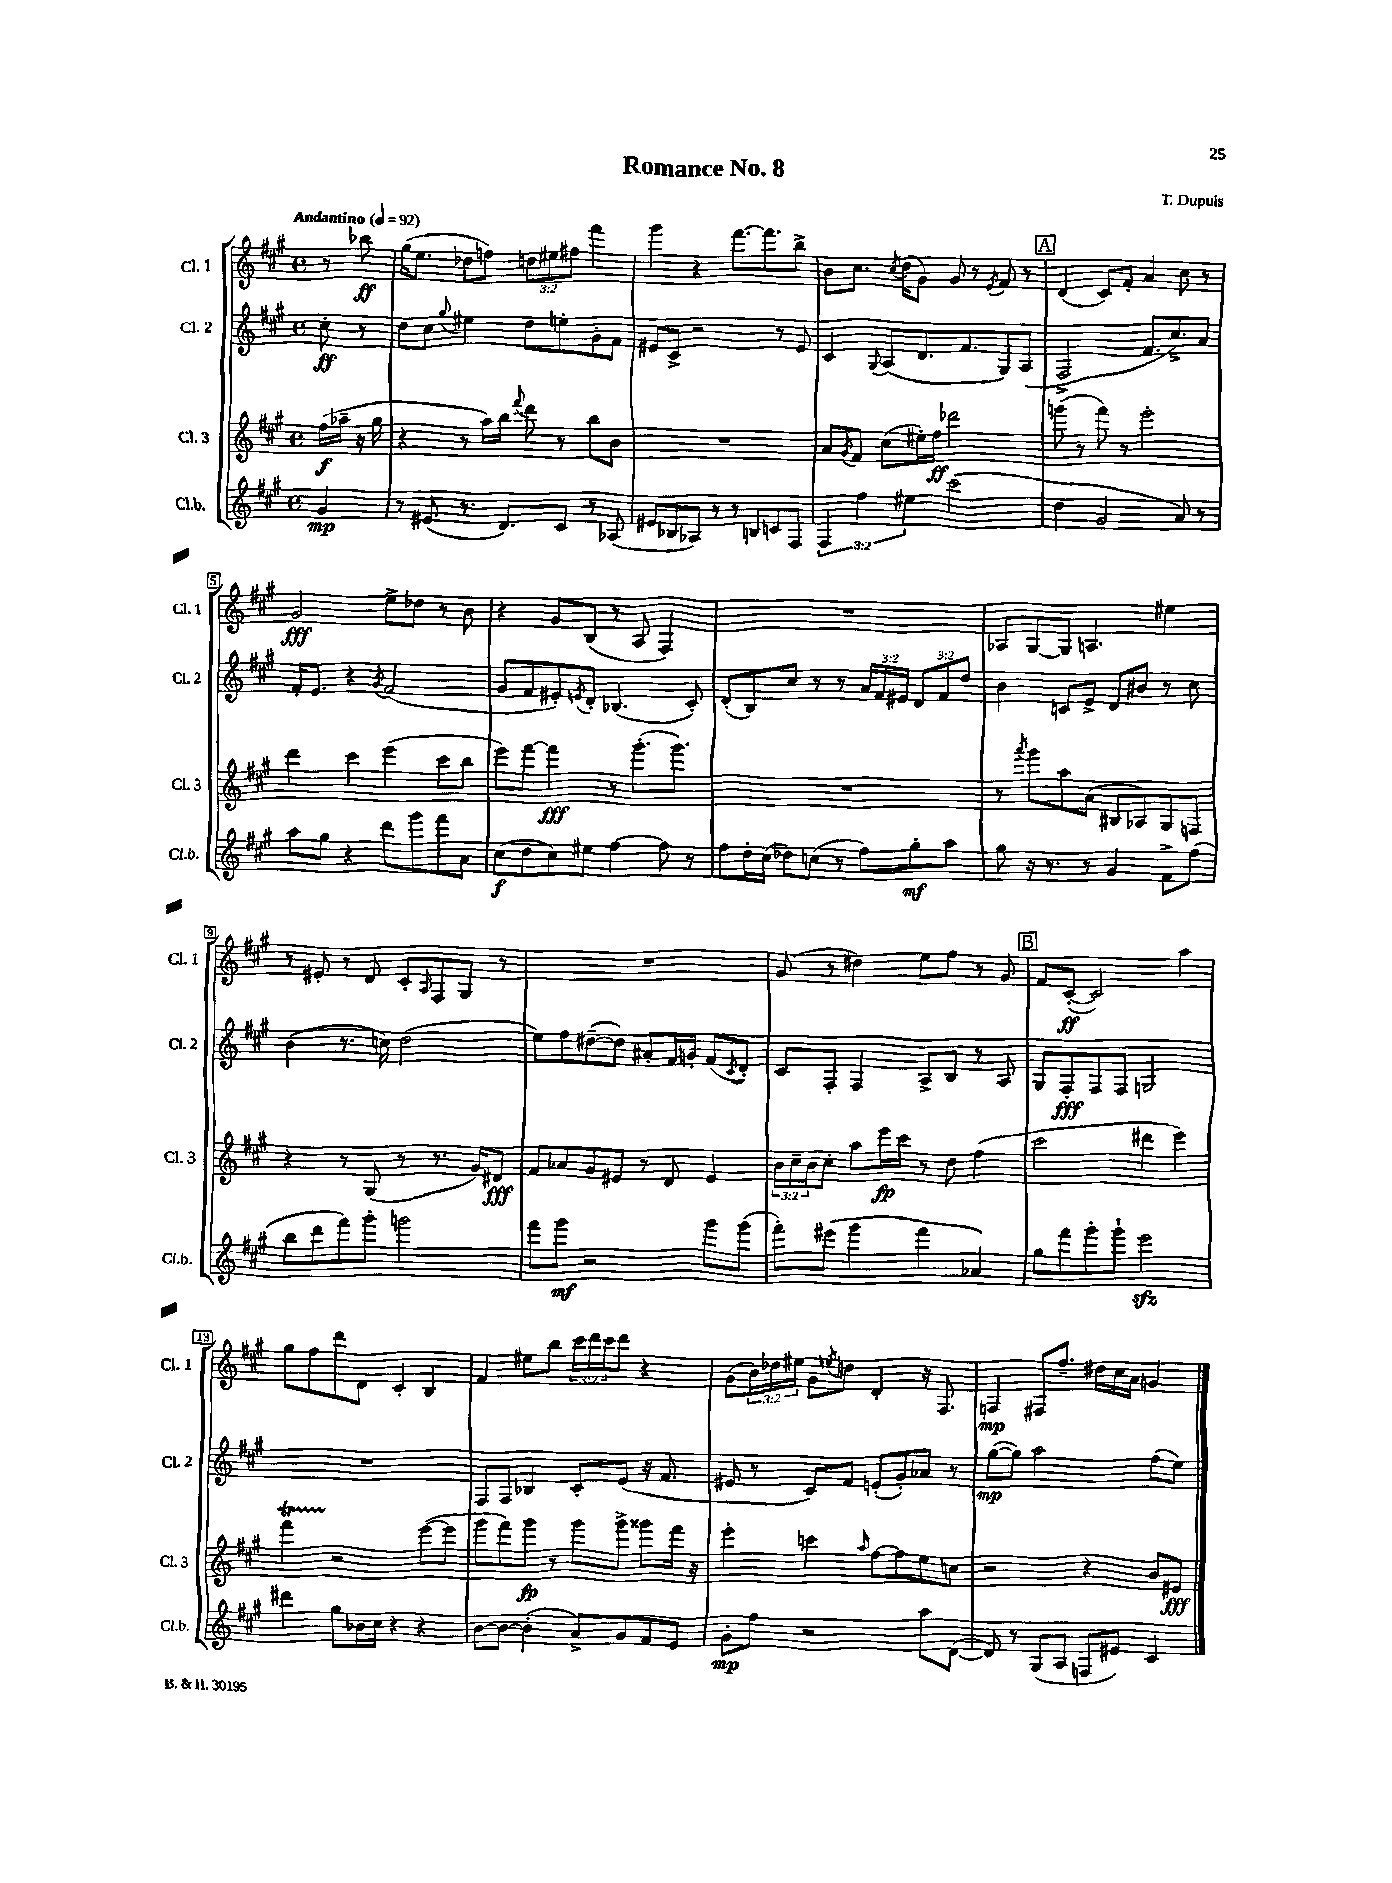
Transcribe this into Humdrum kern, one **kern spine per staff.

**kern	**dynam	**kern	**dynam	**kern	**dynam	**kern	**dynam
*part4	*part4	*part3	*part3	*part2	*part2	*part1	*part1
*staff4	*staff4	*staff3	*staff3	*staff2	*staff2	*staff1	*staff1
*I"Cl.b.	*	*I"Cl. 3	*	*I"Cl. 2	*	*I"Cl. 1	*
*I'Cl.b.	*	*I'Cl. 3	*	*I'Cl. 2	*	*I'Cl. 1	*
*clefG2	*	*clefG2	*	*clefG2	*	*clefG2	*
*k[f#c#g#]	*	*k[f#c#g#]	*	*k[f#c#g#]	*	*k[f#c#g#]	*
*M4/4	*	*M4/4	*	*M4/4	*	*M4/4	*
*met(c)	*	*met(c)	*	*met(c)	*	*met(c)	*
*MM92	*	*MM92	*	*MM92	*	*MM92	*
=	=	=	=	=	=	=	=
!	!	!	!	!	!	!LO:TX:a:B:t=Andantino	!
4g#/	mp	(16ff#\LL	f	8cc#'\	ff	8r	.
.	.	16aa-X~\JJ	.	.	.	.	.
.	.	16r	.	8r	.	8bb-X\	ff
.	.	16gg#\	.	.	.	.	.
=1	=1	=1	=1	=1	=1	=1	=1
8r	.	4r	.	8dd\L	.	(16gg#\KL	.
.	.	.	.	.	.	8.ee\J	.
(8e#X/	.	.	.	8cc#\J	.	.	.
.	.	.	.	8qqgg#/	.	.	.
8.r	.	8r	.	4ee#X\	.	8dd-X\L	.
.	.	16aa\LL)	.	.	.	8ffn\J)	.
8.d/L)	.	16bb\JJ	.	.	.	.	.
.	.	8qqfff#/	.	.	.	.	.
.	.	8ddd\	.	8dd\L	.	12ddn\L	.
.	.	.	.	.	.	12ee#X\	.
8c#/J	.	8r	.	8een'\	.	.	.
.	.	.	.	.	.	12ff#X\J	.
8r	.	8bb\L	.	8g#'\	.	4fff#\	.
(8A-X/	.	8b\J	.	8f#\J	.	.	.
=2	=2	=2	=2	=2	=2	=2	=2
8e#X/L	.	1r	.	8e#X/L	.	4ggg#\	.
8B-X/	.	.	.	8c#^/J	.	.	.
8A-X/J)	.	.	.	2r	.	4r	.
8r	.	.	.	.	.	.	.
8r	.	.	.	.	.	[8.fff#\L	.
8Bn/L	.	.	.	.	.	.	.
.	.	.	.	.	.	8.fff#\]	.
8cn/	.	.	.	8r	.	.	.
8F#/J	.	.	.	8e#/	.	8bb^\J	.
=3	=3	=3	=3	=3	=3	=3	=3
6F#/	.	8a/L	.	4c#/	.	8b\L	.
.	.	8qg#/	.	.	.	.	.
.	.	8f#/J	.	.	.	8.cc#\J	.
6ff#\	.	.	.	.	.	.	.
.	.	.	.	8qqG#/	.	.	.
.	.	(8cc#\L	.	(8A/L	.	.	.
.	.	.	.	.	.	8qcc#/	.
.	.	.	.	.	.	(16dd\KL	.
6ee#X\	.	.	.	.	.	.	.
.	.	16ee#X'\L)	.	8.d/	.	8g#\J)	.
.	.	16ff#\JJ	ff	.	.	.	.
(2ccc#\	.	2ddd-X\	.	.	.	8g#/	.
.	.	.	.	8.f#/	.	.	.
.	.	.	.	.	.	8r	.
.	.	.	.	.	.	8qe/	.
.	.	.	.	8G#/)	.	8f#/	.
.	.	.	.	(8A/J	.	8r	.
!!LO:REH:place=s1:t=A
=4	=4	=4	=4	=4	=4	=4	=4
4dd\	.	(8gggn\	.	2F#^/	.	(4d/	.
.	.	8r	.	.	.	.	.
2g#/	.	8fff#\)	.	.	.	8c#/L)	.
.	.	8r	.	.	.	8f#'/J	.
.	.	2eee'\	.	8.f#/L	.	4a/	.
.	.	.	.	8.cc#^/)	.	.	.
8a/)	.	.	.	.	.	8cc#\	.
8r	.	.	.	8a/J	.	8r	.
!!LO:LB:g=z
=5	=5	=5	=5	=5	=5	=5	=5
8aa\L	.	4ddd\	.	16f#'/KL	.	2g#/	fff
.	.	.	.	8.e/J	.	.	.
8gg#\J	.	.	.	.	.	.	.
4r	.	4ccc#\	.	4r	.	.	.
.	.	.	.	8qg#/	.	.	.
8ddd\L	.	(4eee\	.	(2f#/	.	8ee^\L	.
8ggg#\	.	.	.	.	.	8dd-X\J	.
8fff#\	.	8ccc#\L	.	.	.	8r	.
8a\J	.	8bb\J	.	.	.	8b\	.
=6	=6	=6	=6	=6	=6	=6	=6
(8cc#\L	f	8eee\L)	.	8g#/L	.	4r	.
8dd\	.	[8fff#\J	.	8f#/	.	.	.
8cc#\)	.	4fff#\]	fff	8e#X'/)	.	8g#/L	.
.	.	.	.	8qen/	.	.	.
8ee#X\J	.	.	.	8d'/J	.	(8B/J	.
[4ff#\	.	8r	.	(4.B-X/	.	8r	.
.	.	(8.ggg#'\L	.	.	.	8A/	.
8ff#\]	.	.	.	.	.	4F#/)	.
.	.	8.ggg#\J)	.	.	.	.	.
8r	.	.	.	8c#'/)	.	.	.
=7	=7	=7	=7	=7	=7	=7	=7
8ff#\L	.	1r	.	(8d'/L	.	1r	.
16dd'\L	.	.	.	8B/)	.	.	.
(16cc#\JJ	.	.	.	.	.	.	.
8dd-X\L)	.	.	.	8cc#/J	.	.	.
(8ccn\J	.	.	.	8r	.	.	.
8r	.	.	.	8r	.	.	.
8ff#\L)	.	.	.	24a/LL	.	.	.
.	.	.	.	24f#/	.	.	.
.	.	.	.	24e#X/JJ	.	.	.
8gg#'\	mf	.	.	12d/L	.	.	.
.	.	.	.	12f#/	.	.	.
8aa\J	.	.	.	.	.	.	.
.	.	.	.	12dd/J	.	.	.
=8	=8	=8	=8	=8	=8	=8	=8
8gg#\	.	8r	.	4b\	.	8A-X/L	.
.	.	8qaaa/	.	.	.	.	.
16r	.	8ggg#\L	.	.	.	[8G#/	.
8.r	.	.	.	.	.	.	.
.	.	8aa\	.	8cn/L	.	8G#/J]	.
8r	.	(8a\J	.	8e^/J	.	4.An/	.
4g#/	.	8B#X/L	.	8d/L	.	.	.
.	.	8A-X/)	.	8b#X/J	.	.	.
8f#^\L	.	8G#/	.	8r	.	4ee#X\	.
(8ff#\J	.	8Fn/J	.	8cc#\	.	.	.
!!LO:LB:g=z
=9	=9	=9	=9	=9	=9	=9	=9
8bb\L	.	4r	.	(4b\	.	8r	.
8ddd\	.	.	.	.	.	8e#X'/	.
8fff#\)	.	8r	.	8.r	.	8r	.
8ggg#'\J	.	(8G#/	.	.	.	8d/	.
.	.	.	.	16ccn\)	.	.	.
2gggn\	.	8r	.	(2dd\	.	8c#'/L	.
.	.	.	.	.	.	16qqA/	.
.	.	8.r	.	.	.	8F#/	.
.	.	.	.	.	.	8G#/J	.
.	.	16g#/KL)	.	.	.	.	.
.	.	8d#X/J	fff	.	.	8r	.
=10	=10	=10	=10	=10	=10	=10	=10
8fff#\L	.	8f#/L	.	8ee\L)	.	1r	.
8ggg#\J	mf	8a-X/	.	8ff#\	.	.	.
2r	.	8g#/	.	([8dd#X~\	.	.	.
.	.	8e#X/J	.	8dd#\J])	.	.	.
.	.	8r	.	8a#X'/L	.	.	.
.	.	8d/	.	16f#/L	.	.	.
.	.	.	.	16gn'/JJ	.	.	.
8ggg#\L	.	4e#/	.	(8f#/L	.	.	.
.	.	.	.	8qc#/	.	.	.
(8ggg#\J	.	.	.	8d'/J)	.	.	.
=11	=11	=11	=11	=11	=11	=11	=11
8fff#'\L)	.	24b\LL	.	8c#/L	.	(8g#/	.
.	.	24cc#~\	.	.	.	.	.
.	.	24b\J	.	.	.	.	.
(8eee#X\J	.	8cc#'\J	.	8F#'/J	.	8r	.
4ggg#\	.	8aa\L	.	4F#/	.	4dd#X\)	.
.	.	16eee\L	fp	.	.	.	.
.	.	16ccc#\JJ	.	.	.	.	.
4fff#\	.	8r	.	8A^/L	.	8ee\L	.
.	.	8dd\	.	8B/J	.	8ff#\J	.
4a-X/)	.	(4ff#\	.	8r	.	8r	.
.	.	.	.	8A/	.	8g#/	.
!!LO:REH:place=s1:t=B
=12	=12	=12	=12	=12	=12	=12	=12
8gg#\L	.	2ccc#\	.	8G#/L	.	8f#/L	.
8fff#\	.	.	.	8F#'/	fff	([8c#'/J	ff
8ggg#'\	.	.	.	8F#/	.	2c#/])	.
8ggg#`\J	.	.	.	8F#/J	.	.	.
2eeezz\	.	4ddd#X\	.	2Gn/	.	.	.
.	.	4eee\)	.	.	.	4aa\	.
!!LO:LB:g=z
=13	=13	=13	=13	=13	=13	=13	=13
4ddd#X\	.	4fff#T\	.	1r	.	8gg#\L	.
.	.	.	.	.	.	8ff#\	.
8gg#\L	.	2r	.	.	.	8ddd\	.
16b-X\L	.	.	.	.	.	8d\J	.
16cc#\JJ	.	.	.	.	.	.	.
4r	.	.	.	.	.	4c#'/	.
4r	.	([8eee\L	.	.	.	4B/	.
.	.	8eee\J]	.	.	.	.	.
=14	=14	=14	=14	=14	=14	=14	=14
[8b\L	.	8ggg#\L	.	8F#/L	.	4f#/	.
8b\J_	.	8fff#\)	.	8F#/J	.	.	.
(4b'\]	.	8ggg#\J	fp	4B-X/	.	8ee#X\L	.
.	.	8r	.	.	.	8bb\J	.
8a^/L)	.	8ggg#\L	.	8c#'/L	.	24ccc#\LL	.
.	.	.	.	.	.	24ddd\	.
.	.	.	.	.	.	24ccc#\J	.
8g#/	.	8ggg#^\J	.	(8e/J	.	8ddd\J	.
8f#/	.	8ggg##X\L	.	16r	.	4r	.
.	.	.	.	8.f#/	.	.	.
8e/J	.	16fff#\Jk	.	.	.	.	.
.	.	16r	.	.	.	.	.
=15	=15	=15	=15	=15	=15	=15	=15
8g#'\L	mp	4eee'\	.	8e#X/	.	(8g#\L	.
8ff#\J	.	.	.	8r	.	24b\L)	.
.	.	.	.	.	.	24dd-X\	.
.	.	.	.	.	.	24ee#X\JJ	.
2r	.	4cccn\	.	8c#/L)	.	8g#\L	.
.	.	.	.	.	.	8qeen/	.
.	.	.	.	8f#/J	.	8ddn\J	.
.	.	16qqaa/	.	.	.	.	.
.	.	[8ff#\L	.	(8en'/L	.	4d'/	.
.	.	8ff#\]	.	8g#'/)	.	.	.
8aa\L	.	8ee\	.	8a-X/J	.	16r	.
.	.	.	.	.	.	8.F#/	.
([8d\J	.	8ccn\J	.	8r	.	.	.
=16	=16	=16	=16	=16	=16	=16	=16
8d/])	.	2r	.	([8gg#\L	mp	4Fn/	mp
8r	.	.	.	8gg#\J])	.	.	.
(8G#/L	.	.	.	2aa\	.	8F#X/L	.
8A/J	.	.	.	.	.	8.ff#~/J	.
8Fn/L	.	4r	.	.	.	.	.
.	.	.	.	.	.	16dd#X\LL	.
8e#X/J)	.	.	.	.	.	16cc#\	.
.	.	.	.	.	.	16a\JJ	.
4c#/	.	8b/L	.	(8ff#\L	.	4gn/	.
.	.	8e#X/J	fff	8ee\J)	.	.	.
==	==	==	==	==	==	==	==
*-	*-	*-	*-	*-	*-	*-	*-
